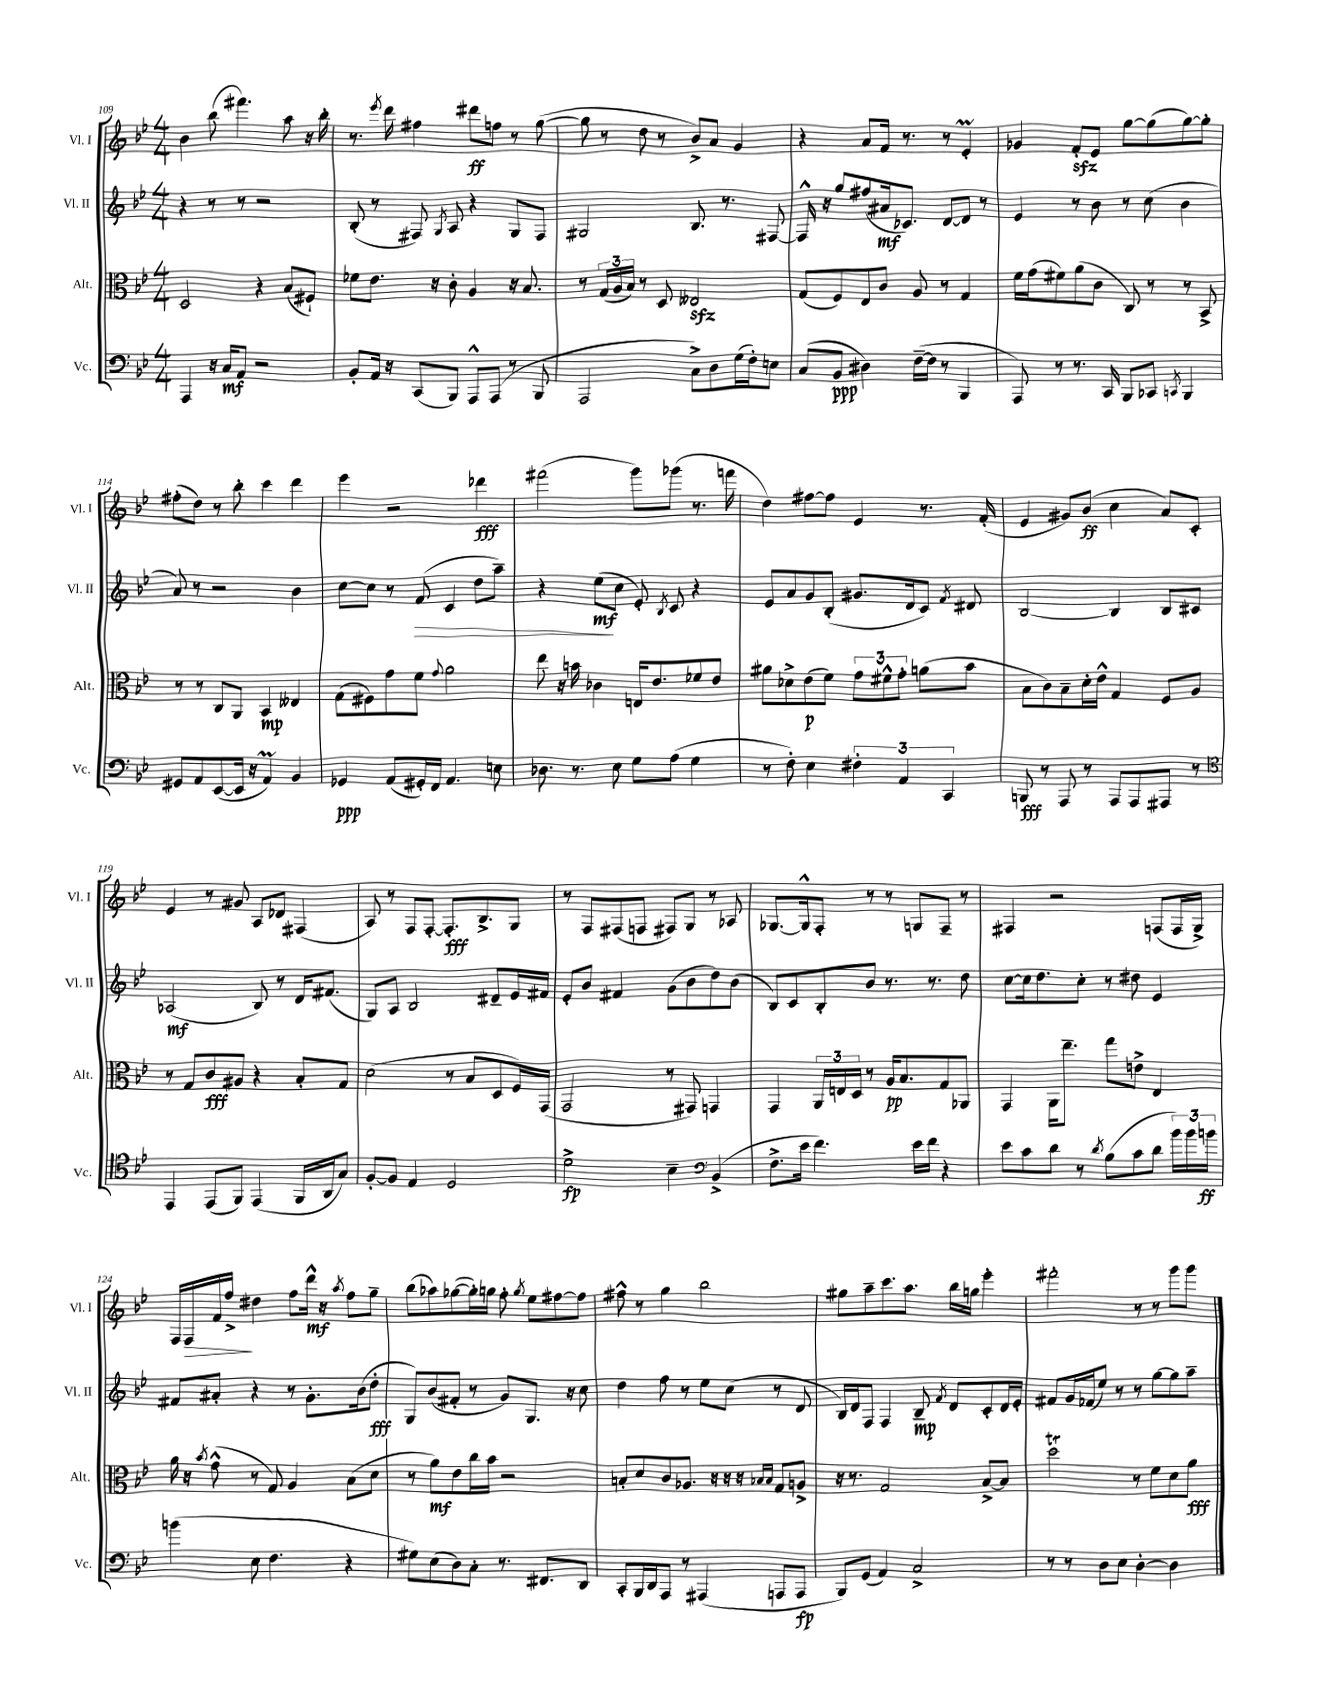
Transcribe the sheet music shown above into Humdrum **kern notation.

**kern	**dynam	**kern	**dynam	**kern	**dynam	**kern	**dynam
*part4	*part4	*part3	*part3	*part2	*part2	*part1	*part1
*staff4	*staff4	*staff3	*staff3	*staff2	*staff2	*staff1	*staff1
*I"Vc.	*	*I"Alt.	*	*I"Vl. II	*	*I"Vl. I	*
*I'Vc.	*	*I'Alt.	*	*I'Vl. II	*	*I'Vl. I	*
*clefF4	*	*clefC3	*	*clefG2	*	*clefG2	*
*k[b-e-]	*	*k[b-e-]	*	*k[b-e-]	*	*k[b-e-]	*
*M4/4	*	*M4/4	*	*M4/4	*	*M4/4	*
=109	=109	=109	=109	=109	=109	=109	=109
4AAA/	.	2D/	.	4r	.	4b-\	.
16r	.	.	.	8r	.	(8bb-\	.
16C/KL	mf	.	.	.	.	.	.
8AA/J	.	.	.	8r	.	4.fff#X\)	.
2r	.	4r	.	2r	.	.	.
.	.	(8B-/L	.	.	.	8aa\	.
.	.	8F#X`/J)	.	.	.	16r	.
.	.	.	.	.	.	16bb-'\	.
=110	=110	=110	=110	=110	=110	=110	=110
8BB-'/L	.	8f-X\L	.	(8B-'/	.	8.r	.
16AA/Jk	.	8.e-\J	.	8r	.	.	.
.	.	.	.	.	.	8qeee-/	.
16r	.	.	.	.	.	16ddd\	.
(8CC/L	.	.	.	8F#X/)	.	4ff#X\	.
.	.	16r	.	.	.	.	.
.	.	.	.	8qG/	.	.	.
8BBB-/J)	.	8c'\	.	8A/	.	.	.
8AAA^^/L	.	4A/	.	4r	.	8ddd#X\L	ff
(8AAA/J	.	.	.	.	.	8ffn\J	.
8r	.	16r	.	8G/L	.	8r	.
.	.	8.B-/	.	.	.	.	.
8BBB-/	.	.	.	8F#/J	.	([8gg\	.
=111	=111	=111	=111	=111	=111	=111	=111
2AAA/	.	8r	.	2G#X/	.	8gg\]	.
.	.	(24G/LL	.	.	.	8r	.
.	.	24A/	.	.	.	.	.
.	.	24B-/JJ)	.	.	.	.	.
.	.	8r	.	.	.	8dd\	.
.	.	8D/	.	.	.	8r	.
8C^\L)	.	2E--Xzz/	.	8.B-/	.	8b-^/L)	.
8D\	.	.	.	.	.	8a/J	.
.	.	.	.	8.r	.	.	.
(16G\L	.	.	.	.	.	4g/	.
16F'\J)	.	.	.	.	.	.	.
8En\J	.	.	.	[8F#X/	.	.	.
=112	=112	=112	=112	=112	=112	=112	=112
(8C/L	.	(8G/L	.	16F#^^/]	.	4r	.
.	.	.	.	16r	.	.	.
8BB-/J	ppp	8F/)	.	8gg/L	.	.	.
4D#X\)	.	8E-/	.	(8ff#X/	.	8a/L	.
.	.	8c/J	.	16a#X/k	mf	16f/Jk	.
.	.	.	.	8.c-X/J)	.	8.r	.
([16F~\LL	.	8A/	.	.	.	.	.
16F\JJ]	.	.	.	.	.	.	.
8r	.	8r	.	[8d/L	.	8r	.
4BBB-/	.	4G/	.	8d/J]	.	4e-M'/	.
.	.	.	.	8r	.	.	.
=113	=113	=113	=113	=113	=113	=113	=113
8AAA/)	.	16f\LL	.	4e-/	.	4g-X/	.
.	.	(16g\J	.	.	.	.	.
8r	.	8f#X\)	.	.	.	.	.
8.r	.	(8a\	.	8r	.	8fzz'/L	.
.	.	8c\J	.	8b-\	.	8e-/J	.
16CC/	.	.	.	.	.	.	.
8BBB-/L	.	8C/)	.	8r	.	[8gg\L	.
8CC-X/J	.	8r	.	(8cc\	.	(8gg\]	.
8qCCn/	.	.	.	.	.	.	.
4BBB-/	.	8r	.	4b-\	.	[8gg\)	.
.	.	8BB-^/	.	.	.	8gg'\J]	.
!!LO:LB:g=z
=114	=114	=114	=114	=114	=114	=114	=114
8GG#X/L	.	8r	.	8a/)	.	(8ff#X'\L	.
8AA/	.	8r	.	8r	.	8dd\J)	.
([8EE-/	.	8C/L	.	2r	.	8r	.
16EE-/Jk]	.	8AA/J	.	.	.	8bb-'\	.
16r	.	.	.	.	.	.	.
4AAm/)	.	4BB-/	mp	.	.	4ccc\	.
4BB-/	.	4E--X/	.	4b-\	.	4ddd\	.
=115	=115	=115	=115	=115	=115	=115	=115
4GG-X/	ppp	(8G\L	.	[8cc\L	.	4eee-\	.
.	.	8F#X\)	.	8cc\J]	.	.	.
(8AA/L	.	8g\	.	8r	.	2r	.
!	!	!	!	!	!LO:HP:b	!	!
16GG#X'/L)	.	8f\J	.	(8f/	>	.	.
16FF/JJ	.	.	.	.	.	.	.
.	.	8qqg/	.	.	.	.	.
4.AA/	.	2a\	.	4c/	.	.	.
.	.	.	.	8dd\L	.	4ddd-X\	fff
8En\	.	.	.	8aa~\J)	.	.	.
=116	=116	=116	=116	=116	=116	=116	=116
8.D-X\	.	8ee-\	.	4r	.	(2fff#X\	.
.	.	16r	.	.	.	.	.
8.r	.	16bn\	.	.	.	.	.
.	.	4c-X\	.	(8ee-\L	mf	.	.
8E-\	.	.	.	8cc\J	]	.	.
8G\L	.	16En/KL	.	8e-'/)	.	8ggg\L)	.
.	.	8.e-/	.	.	.	.	.
.	.	.	.	8qB-/	.	.	.
(8A\J	.	.	.	8c/	.	(8ggg-X\J	.
4G\	.	8f-X/	.	4r	.	8.r	.
.	.	8e-/J	.	.	.	.	.
.	.	.	.	.	.	16fffn\	.
=117	=117	=117	=117	=117	=117	=117	=117
8r	.	8a#X\L	.	8e-/L	.	4dd\)	.
8F'\)	.	8d-X^\	.	8a/	.	.	.
4E-\	.	(8e-\	p	8g/	.	[8ff#X\L	.
.	.	8f\J)	.	(8B-'/J	.	8ff#\J]	.
6F#X'\	.	12g\L	.	8.g#X/L	.	4e-/	.
.	.	12f#X^^\	.	.	.	.	.
6AA/	.	12g'\J	.	.	.	.	.
.	.	.	.	16d/k	.	.	.
.	.	(8an\L	.	8c/J)	.	8.r	.
6CC/	.	.	.	.	.	.	.
.	.	.	.	8qf/	.	.	.
.	.	8b-\J	.	8d#X/	.	.	.
.	.	.	.	.	.	(16f'/	.
=118	=118	=118	=118	=118	=118	=118	=118
8BBBn/	fff	8B-\L	.	[2B-/	.	4e-/	.
8r	.	8c\)	.	.	.	.	.
8AAA/	.	8B-~\	.	.	.	8g#X/L)	.
8r	.	16d'\L	.	.	.	(8b-/J	ff
.	.	16e-^^\JJ	.	.	.	.	.
8AAA/L	.	4G/	.	4B-/]	.	4cc\	.
8AAA/	.	.	.	.	.	.	.
8AAA#X/J	.	8F/L	.	8B-/L	.	8a/L)	.
8r	.	8A/J	.	8c#X/J	.	8c'/J	.
!!LO:LB:g=z
=119	=119	=119	=119	=119	=119	=119	=119
*clefC4	*	*	*	*	*	*	*
4EE-/	.	8r	.	(2A-X/	mf	4e-/	.
.	.	8G/L	.	.	.	.	.
(8EE-/L	.	8c/	fff	.	.	8r	.
8FF/J)	.	8A#X/J	.	.	.	8g#X/	.
(4EE-/	.	4r	.	8B-/)	.	8A/L	.
.	.	.	.	8r	.	8d-X/J	.
16FF/LL	.	8B-'/L	.	16d/KL	.	(4F#X/	.
16AA/J	.	.	.	(8.f#X/J	.	.	.
8G/J)	.	8G/J	.	.	.	.	.
=120	=120	=120	=120	=120	=120	=120	=120
[8F'/L	.	(2d\	.	8G/L)	.	8A/)	.
8F/J]	.	.	.	8A/J	.	8r	.
4E-/	.	.	.	2B-/	.	8F/L	.
.	.	.	.	.	.	[8F'/J	.
2D/	.	8r	.	.	.	8.F'/L]	fff
.	.	8B-/L	.	.	.	.	.
.	.	.	.	.	.	8.B-^/	.
.	.	8D/	.	8d#X~/L	.	.	.
.	.	16F/L)	.	16e-/L	.	8G/J	.
.	.	(16GG/JJ	.	16f#X/JJ	.	.	.
=121	=121	=121	=121	=121	=121	=121	=121
2d^\	fp	2GG/	.	8e-'/L	.	8r	.
.	.	.	.	8b-/J	.	8F/L	.
.	.	.	.	4f#X/	.	(8F#X/	.
.	.	.	.	.	.	8Fn/J	.
4B-~\	.	8r	.	(8g\L	.	8F#X/L)	.
.	.	8GG#X/)	.	8b-\	.	8G/J	.
*clefF4	*	*	*	*	*	*	*
(4BB-^/	.	4GGn/	.	8dd\)	.	8r	.
.	.	.	.	(8b-\J	.	8A-X/	.
=122	=122	=122	=122	=122	=122	=122	=122
8.F^\L	.	4GG/	.	8B-/L)	.	[8.G-X/L	.
.	.	.	.	8c/	.	.	.
16e-\Jk	.	.	.	.	.	16G-^^/k]	.
4.f\)	.	24AA/LL	.	8B-'/	.	8F'/J	.
.	.	24En/	.	.	.	.	.
.	.	24D/JJ	.	.	.	.	.
.	.	8r	.	8b-/J	.	8r	.
.	.	16A/KL	pp	8.r	.	8r	.
.	.	8.B-/	.	.	.	.	.
16e-\LL	.	.	.	.	.	8Gn/L	.
16f\JJ	.	.	.	8.r	.	.	.
4r	.	8G/	.	.	.	8F~/J	.
.	.	8AA-X/J	.	8dd\	.	8r	.
=123	=123	=123	=123	=123	=123	=123	=123
8e-\L	.	4GG/	.	[8cc\L	.	4F#X/	.
8c\	.	.	.	16cc\k]	.	.	.
.	.	.	.	8.dd\	.	.	.
8d\J	.	16AA\KL	.	.	.	2r	.
.	.	8.ee-~\J	.	.	.	.	.
8r	.	.	.	8cc'\J	.	.	.
8qd/	.	.	.	.	.	.	.
(8B-\L	.	8gg\L	.	8r	.	.	.
8c\	.	8en^\J	.	8dd#X\	.	.	.
8d\J	.	4E-/	.	4e-/	.	(8Fn/L	.
24b-\LL)	.	.	.	.	.	16F/L	.
24b-\	.	.	.	.	.	.	.
.	.	.	.	.	.	16G^/JJ)	.
24bn\JJ	ff	.	.	.	.	.	.
!!LO:LB:g=z
=124	=124	=124	=124	=124	=124	=124	=124
(4bn\	.	16a\	.	8f#X/L	.	16F/LL	.
!	!	!	!	!	!	!	!LO:HP:b
.	.	16r	.	.	.	16F/	>
.	.	8qb-/	.	.	.	.	.
.	.	(8g^^\	.	8a#X'/J	.	16f/	.
.	.	.	.	.	.	16ff^/JJ	.
8E-\	.	8r	.	4r	.	4dd#X\	]
4.F\	.	8G/)	.	.	.	.	.
.	.	4A/	.	8r	.	8ff\L	.
.	.	.	.	8.g'\L	.	16ddd^^\Jk	mf
.	.	.	.	.	.	16r	.
.	.	.	.	.	.	8qaa/	.
4r	.	(8B-\L	.	.	.	8ff\L	.
.	.	.	.	(16b-\k	.	.	.
.	.	8d\J	.	8dd'\J	fff	8gg~\J	.
=125	=125	=125	=125	=125	=125	=125	=125
8G#X\L)	.	8r	.	8G/L)	.	(8bb-\L	.
(8E-\	.	8a\L)	mf	(8b-/	.	8aa-X\)	.
8D\)	.	8e-\	.	8f#X'/J	.	([8gg-X\	.
8C'\J	.	16cc\L	.	8r	.	16gg-'\L])	.
.	.	16b-\JJ	.	.	.	16ggn\JJ	.
8.r	.	2r	.	8g/L)	.	8ff'\	.
.	.	.	.	.	.	8qgg/	.
.	.	.	.	8.G/J	.	8ee-\L	.
8.FF#X/L	.	.	.	.	.	.	.
.	.	.	.	.	.	[8ff#X\	.
.	.	.	.	16r	.	.	.
8DD/J	.	.	.	8cc\	.	8ff#\J]	.
=126	=126	=126	=126	=126	=126	=126	=126
8CC'/L	.	8Bn'/L	.	4dd\	.	8ff#X^^\	.
16BBB-/L	.	8d/	.	.	.	8r	.
16DD/J	.	.	.	.	.	.	.
8AAA/J	.	8c/	.	8ff\	.	4gg\	.
8r	.	8.A-X/J	.	8r	.	.	.
(4AAA#X/	.	.	.	8ee-\L	.	2bb-\	.
.	.	16r	.	.	.	.	.
.	.	16r	.	(8cc\J	.	.	.
.	.	16r	.	.	.	.	.
.	.	16qqB-X/LL	.	.	.	.	.
.	.	16qqB-/JJ	.	.	.	.	.
8AAAn/L	.	8G/L	.	8r	.	.	.
8AAA/J	fp	8An^/J	.	8d/	.	.	.
=127	=127	=127	=127	=127	=127	=127	=127
8BBB-/L)	.	16r	.	16B-/LL)	.	8gg#X\L	.
.	.	8.r	.	16d/J	.	.	.
(8GG/J	.	.	.	8F/J	.	8aa~\	.
4AA/)	.	2G/	.	4F/	.	8.ccc\	.
.	.	.	.	.	.	8.aa\J	.
2C^/	.	.	.	8B-~/	mp	.	.
.	.	.	.	8qf/	.	.	.
.	.	.	.	8d/L	.	16bb-\LL	.
.	.	.	.	.	.	16ggn\JJ	.
.	.	[8B-^/L	.	8c'/	.	4eee-'\	.
.	.	8B-/J]	.	16d/L	.	.	.
.	.	.	.	16e-'/JJ	.	.	.
=128	=128	=128	=128	=128	=128	=128	=128
8r	.	2ddt\	.	8f#X/L	.	2fff#X'\	.
8r	.	.	.	16g/L	.	.	.
.	.	.	.	(16f-X/J	.	.	.
8D\L	.	.	.	8ee-/J)	.	.	.
8E-\J	.	.	.	8r	.	.	.
[4D'\	.	8r	.	8r	.	8r	.
.	.	8f\L	.	[8gg\L	.	8r	.
4D\]	.	8d\	.	8gg\]	.	8ggg\L	.
.	.	8a\J	fff	8aa~\J	.	8ggg\J	.
==	==	==	==	==	==	==	==
*-	*-	*-	*-	*-	*-	*-	*-
